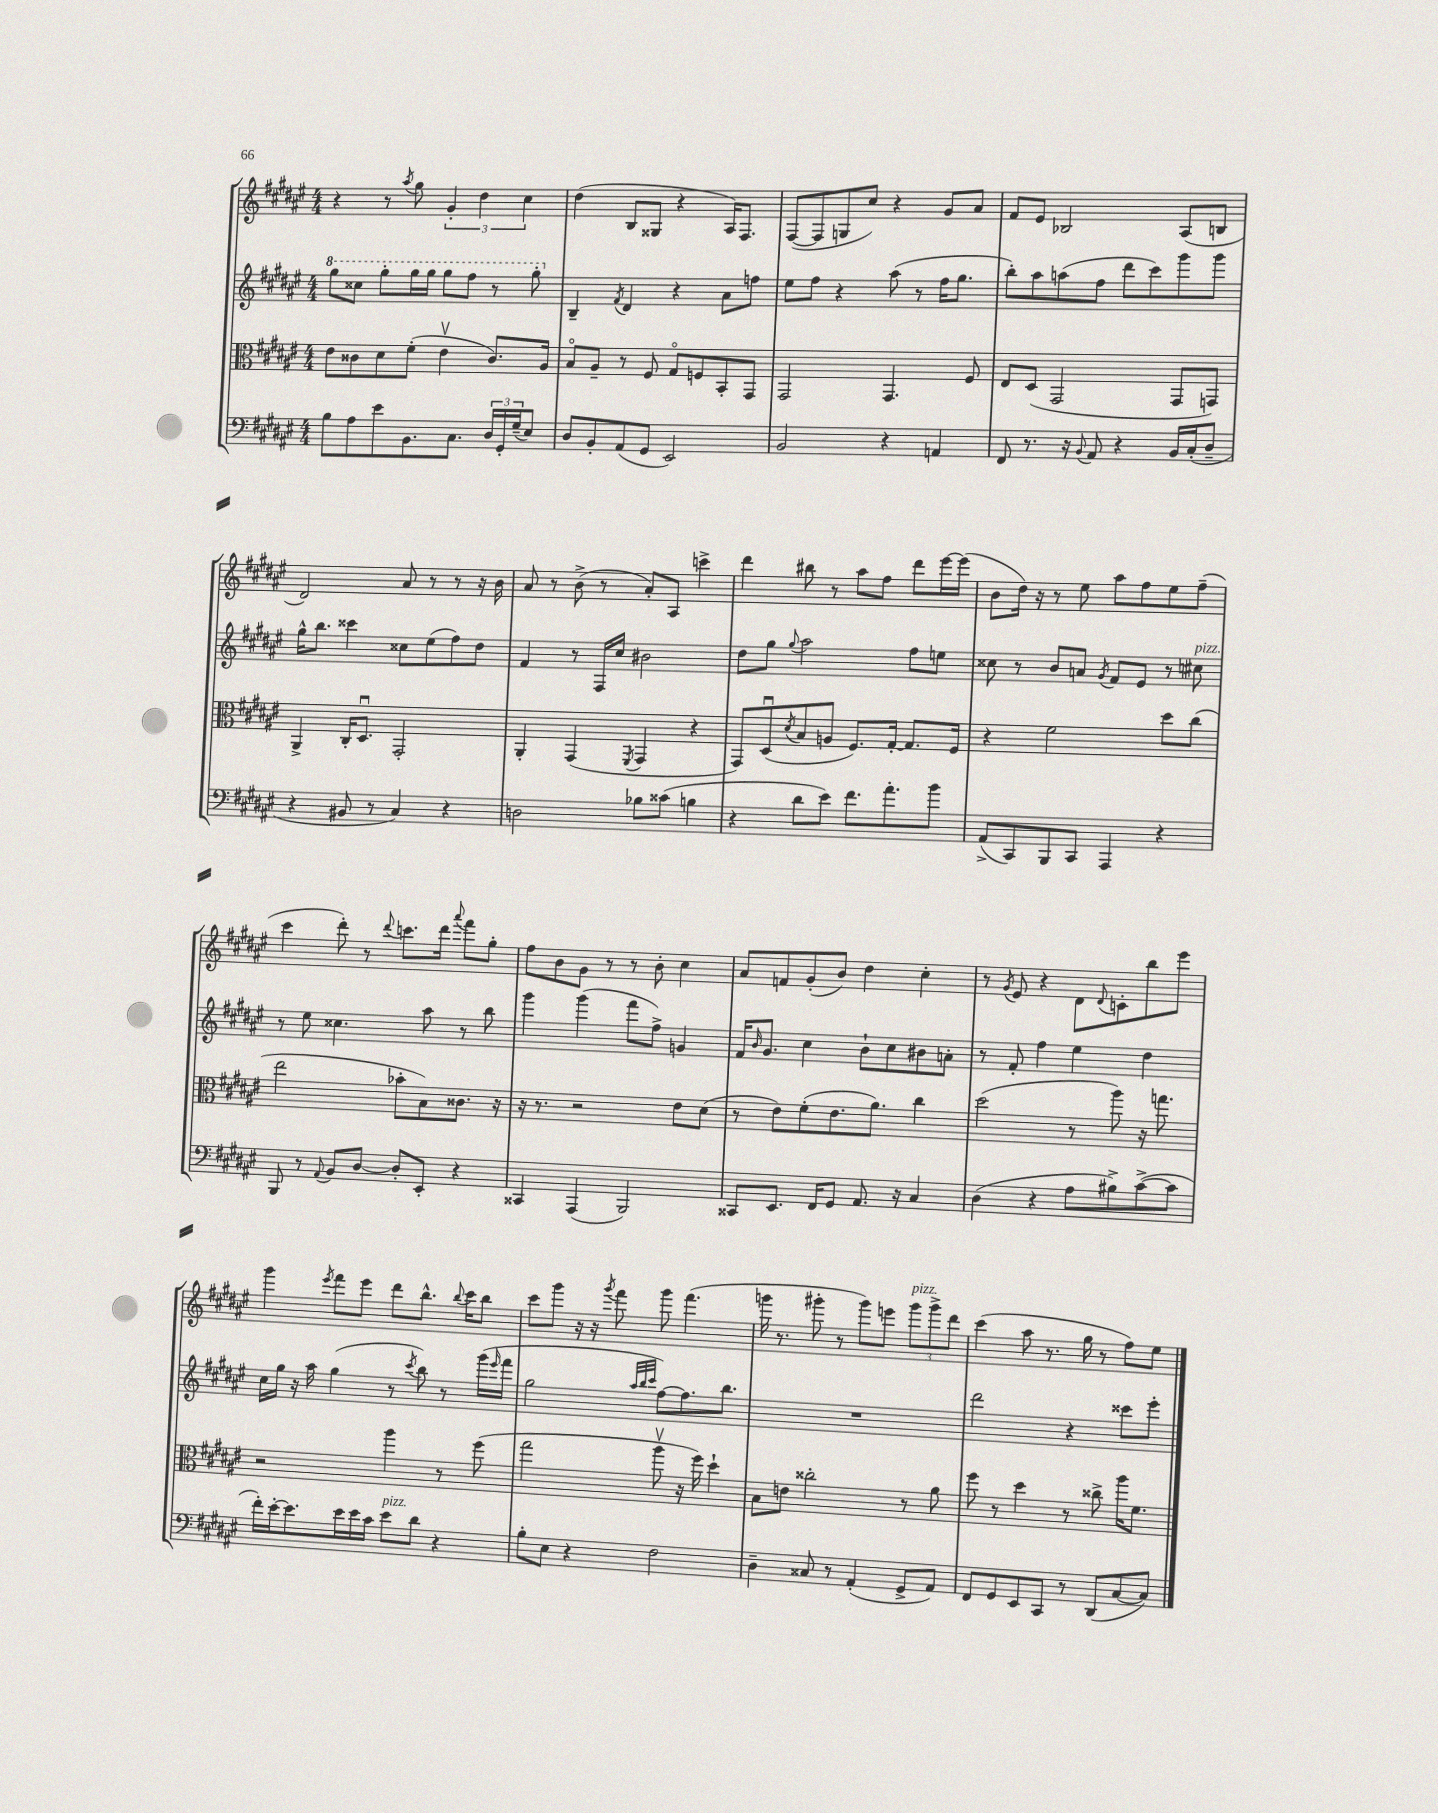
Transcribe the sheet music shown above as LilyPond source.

<<
\new StaffGroup <<
\new Staff = "s0" {
    \clef treble \key fis \major \numericTimeSignature \time 4/4
    r4 r8 \acciaccatura { ais''8 } gis''8 \tuplet 3/2 { gis'4-. dis''4 cis''4 } |
    dis''4( b8 gisis8 r4 ais16) fis8. |
    fis8~( fis8 g8 cis''8) r4 gis'8 ais'8 |
    fis'8 eis'8 bes2 ais8( b8 |
    dis'2) ais'8 r8 r8 r16 b'16 |
    ais'8 r8 b'8->( r8 ais'8-.) ais8 c'''4-> |
    dis'''4 bis''8 r8 ais''8 fis''8 dis'''8 eis'''16~ eis'''16( |
    b'8 dis''16) r16 r8 eis''8 ais''8 fis''8 eis''8 fis''8--( |
    cis'''4 dis'''8-.) r8 \appoggiatura { dis'''8 } c'''8. dis'''16 \appoggiatura { ais'''8 } fis'''8 gis''8-. |
    fis''8 b'8 gis'8 r8 r8 b'8-. cis''4 |
    ais'8 f'8 gis'8-.( b'8) dis''4 cis''4-. |
    r8 \acciaccatura { gis'8 } eis'8 r4 dis'8 \appoggiatura { dis'8 } c'8-. b''8 eis'''8 |
    gis'''4 \acciaccatura { eis'''8 } fis'''8 eis'''8 dis'''8 b''8.-^ \appoggiatura { b''8 } cis'''16 b''8 |
    cis'''8 gis'''8 r16 r16 \acciaccatura { gis'''8 } fis'''8 gis'''8 fis'''4.( |
    g'''16 r8. gis'''8-. r8 gis'''8) e'''8 \tuplet 3/2 { gis'''8^\markup { \italic "pizz." } gis'''8-> dis'''8 } |
    cis'''4( ais''8 r8. gis''16 r8 fis''8) eis''8 \bar "|." |
}
\new Staff = "s1" {
    \clef treble \key fis \major \numericTimeSignature \time 4/4
    \ottava #1 gis'''8 cisis'''8 gis'''8-. gis'''16 gis'''16 gis'''8 fis'''8 r8 gis'''8-. \ottava #0 |
    b4-- \acciaccatura { fis'8 } dis'4 r4 ais'8 f''8 |
    eis''8 fis''8 r4 ais''8( r8 fis''16 gis''8. |
    b''8-.) ais''8 a''8( fis''8 dis'''8 cis'''8) gis'''8 gis'''8 |
    gis''16-^ b''8. cisis'''4 cisis''8 eis''8( fis''8) dis''8 |
    fis'4 r8 fis16 cis''16 bis'2 |
    dis''8 gis''8 \appoggiatura { gis''8 } ais''2 fis''8 e''8 |
    cisis''8 r8 b'8 a'8 \acciaccatura { gis'8 } fis'8 eis'8 r8 cis''8^\markup { \italic "pizz." } |
    r8 eis''8 cisis''4. ais''8 r8 b''8 |
    gis'''4 gis'''4( fis'''8 fis''8->) g'4 |
    fis'16 \grace { b'16 } gis'8. cis''4 b'8-! cis''8 bis'8 a'8-. |
    r8 fis'8-. fis''4 eis''4 dis''4 |
    cis''16 gis''16 r16 ais''16 gis''4( r8 \acciaccatura { cis'''8 } b''8) r8 gis'''16( \grace { eis'''16 } fis'''16 |
    gis''2 \grace { ais''32 b''32 cis'''32 } fis''8~) fis''8. b''8. |
    R1 |
    dis'''2 r4 cisis'''8 eis'''8-. \bar "|." |
}
\new Staff = "s2" {
    \clef alto \key fis \major \numericTimeSignature \time 4/4
    eis'8 cisis'8 dis'8 fis'8-.( eis'4\upbow cisis'8.) ais16 |
    b8\flageolet ais8-- r8 fis8 gis8\flageolet f8 b,8-. gis,8 |
    gis,2 gis,4. fis8 |
    eis8 dis8( gis,2 gis,8 g,8) |
    ais,4-> cis16-. dis8.\downbow gis,2-. |
    ais,4-. gis,4( \acciaccatura { fis,8 } gis,4 r4 |
    gis,8) dis8\downbow( \acciaccatura { dis'8 } b8 a8 fis8.) gis16~-. gis8. fis16 |
    r4 fis'2 dis''8 cis''8( |
    eis''2 bes'8-. b8) cisis'8. r16 |
    r16 r8. r2 eis'8 dis'8( |
    r8 eis'8) fis'8-.( eis'8. ais'8.) cis''4 |
    dis''2( r8 ais''8) r16 g''8. |
    r2 ais''4 r8 fis''8( |
    gis''2 ais''8\upbow r16 fis''16) dis''4-! |
    b8 e'8 cisis''2-. r8 ais'8 |
    fis''8 r8 dis''4 r8 cisis''8-> ais''16 fis'8. \bar "|." |
}
\new Staff = "s3" {
    \clef bass \key fis \major \numericTimeSignature \time 4/4
    b8 ais8 eis'8 b,8. cis8. \tuplet 3/2 { dis16 gis,16-. gis16--( } eis8) |
    dis8 b,8-. ais,8( gis,8 eis,2) |
    b,2 r4 a,4 |
    fis,8 r8. r16 \appoggiatura { b,8 } ais,8 r4 b,16 cis16-.( dis8-- |
    r4 bis,8 r8 cis4) r4 |
    d2 bes8 cisis'8( b4 |
    r4 dis'8 eis'8) fis'8. ais'8.-. b'8 |
    ais,8->( cis,8) b,,8 cis,8 ais,,4 r4 |
    b,,8 r8 \appoggiatura { ais,8 } b,8 dis8~ dis8-. eis,8-. r4 |
    cisis,4 ais,,4( b,,2) |
    cisis,8 eis,8. fis,16 gis,8 ais,8. r16 cis4 |
    dis4( r4 ais8 bis8->) cis'8~->( cis'8 |
    fis'16-.) eis'16~-. eis'8. eis'16 eis'16 cis'16 eis'8^\markup { \italic "pizz." } dis'8 r4 |
    b8-. eis8 r4 fis2 |
    dis4-- cisis8 r8 ais,4-.( gis,8-> ais,8) |
    fis,8 gis,8 eis,8 cis,8 r8 dis,8( cis8~ cis8) \bar "|." |
}
>>
>>
\layout { \context { \Score \remove "Bar_number_engraver" } }
